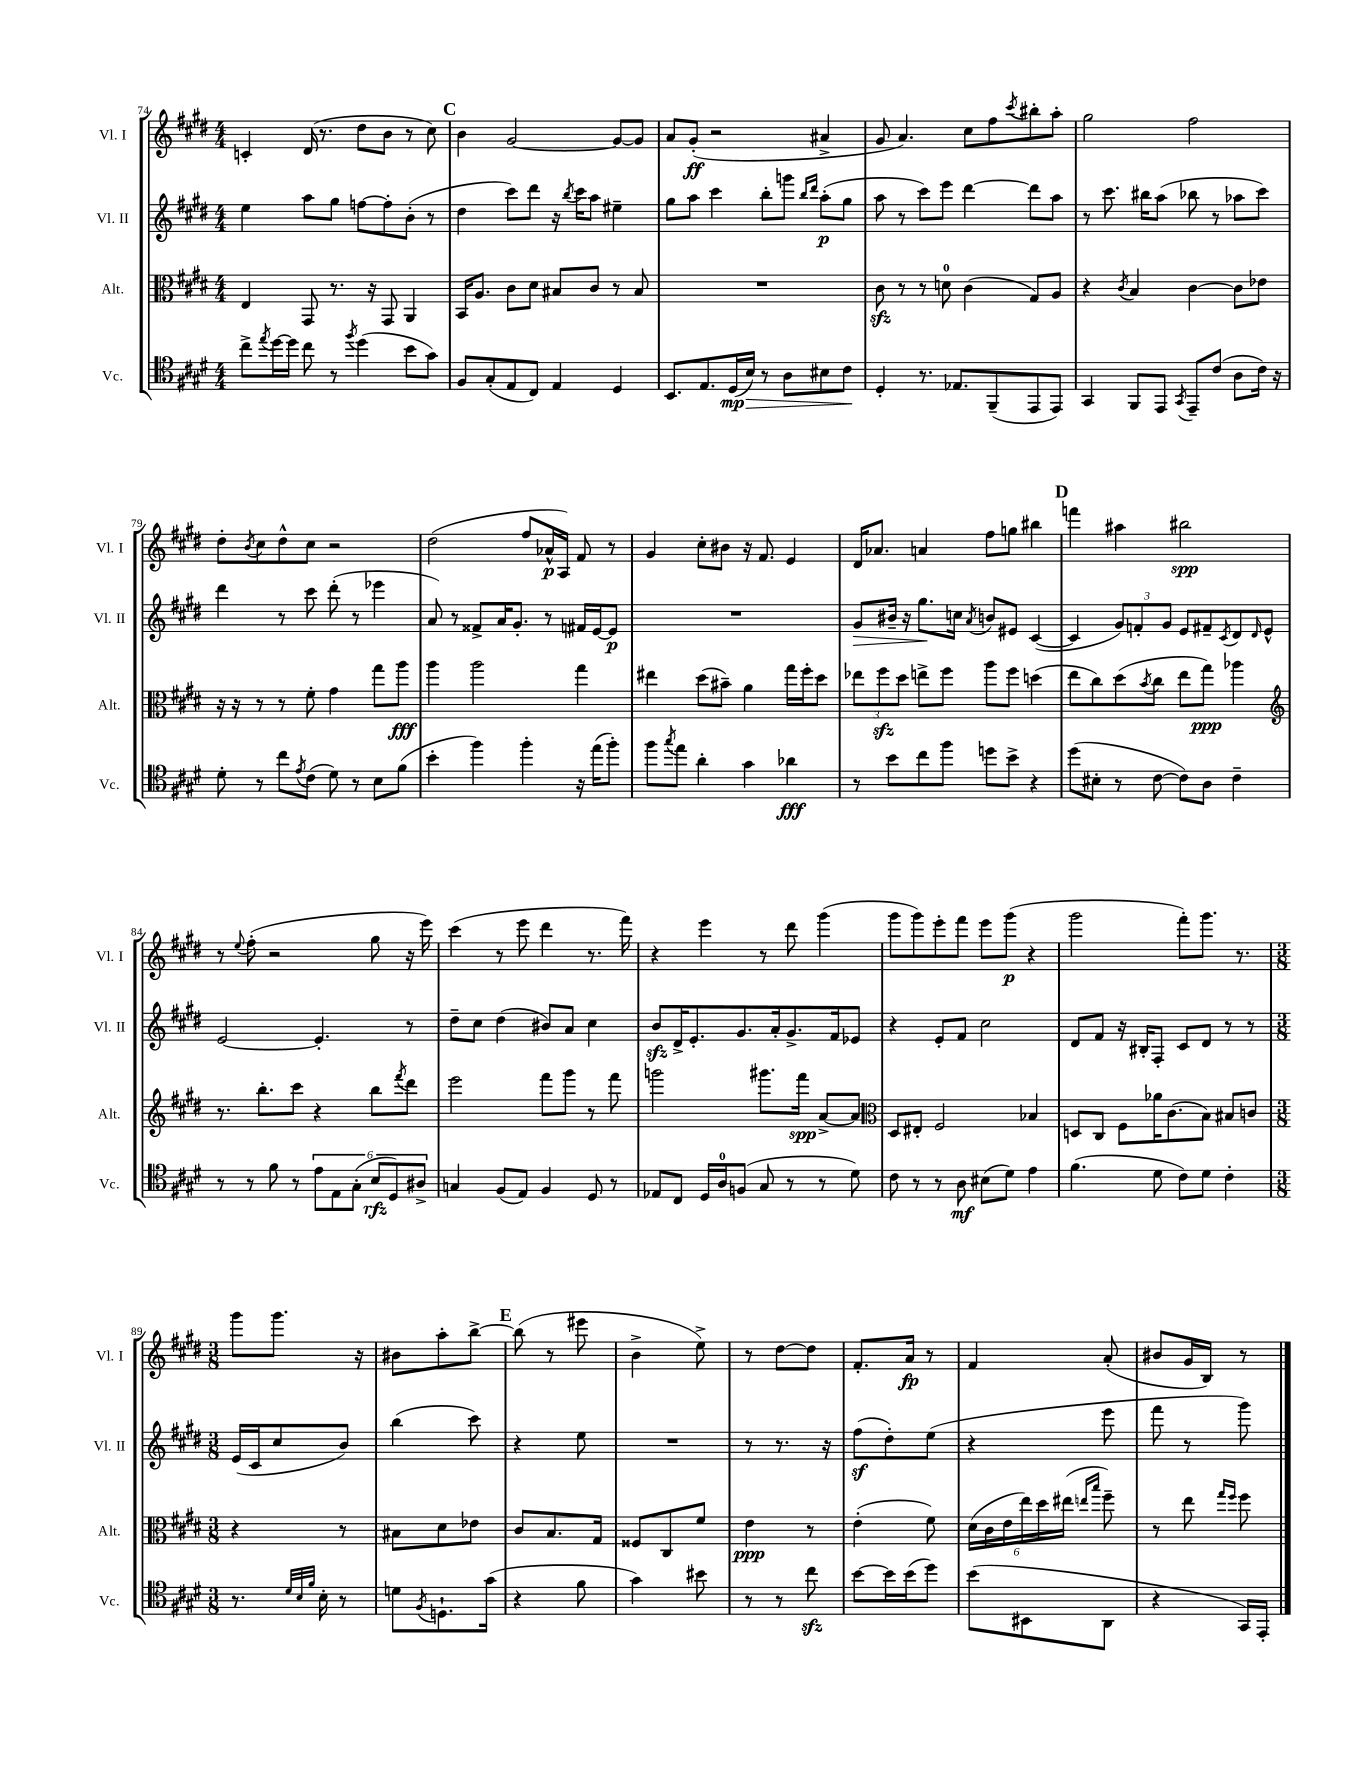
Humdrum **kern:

**kern	**kern	**kern	**kern
*staff4	*staff3	*staff2	*staff1
*clefC4	*clefC3	*clefG2	*clefG2
*k[f#c#g#d#]	*k[f#c#g#d#]	*k[f#c#g#d#]	*k[f#c#g#d#]
*M4/4	*M4/4	*M4/4	*M4/4
8cc#^	4E	4ee	4c'
8qee	.	.	.
[16dd#	.	.	.
16dd#]	.	.	.
8cc#	8GG#	8aa	(16d#
.	.	.	8.r
8r	8.r	8gg#	.
8qff#	.	.	.
(4dd#	.	[8ff	8dd#
.	16r	.	.
.	8GG#	8ff']	8b
8b	4AA	(8b'	8r
8g#)	.	8r	8cc#)
=	=	=	=
8F#	16BB	4dd#	4b
.	8.A	.	.
(8G#'	.	.	.
8E	8c#	8ccc#)	[2g#
8C#)	8d#	8ddd#	.
4E	8B#	16r	.
.	.	8qbb	.
.	.	16ccc#	.
.	8c#	8aa	.
4D#	8r	4ee#~	8g#_
.	8B#	.	8g#]
=	=	=	=
8.BB	1r	8gg#	8a
.	.	8aa	(8g#'
8.E	.	.	.
.	.	4ccc#	2r
(16D#	.	.	.
16B)	.	.	.
8r	.	8bb'	.
8A	.	8ggg	.
.	.	16qqbb	.
.	.	16qqddd#	.
8B#	.	(8aa'	4a#^
8c#	.	8gg#	.
=	=	=	=
4D#'	8c#	8aa	8g#
.	8r	8r	4.a)
8.r	8r	8ccc#)	.
.	8d	8eee	.
8.E-	.	.	.
.	(4c#	[4ddd#	8cc#
(8FF#~	.	.	8ff#
.	.	.	8qccc#
8EE	8G#)	8ddd#]	8bb#'
8EE)	8A	8aa	8aa'
=	=	=	=
4GG#	4r	8r	2gg#
.	.	8.ccc#	.
.	8qc#	.	.
8FF#	4B	.	.
.	.	16bb#	.
8EE	.	(8aa	.
8qGG#	.	.	.
8EE~	[4c#	8bb-	2ff#
(8c#	.	8r	.
8A	8c#]	8aa-	.
16c#)	8e-	8ccc#)	.
16r	.	.	.
=	=	=	=
8d#'	16r	4ddd#	8dd#'
.	16r	.	.
.	.	.	8qb
8r	8r	.	8cc#
8cc#	8r	8r	8dd#^^
8qe	.	.	.
(8c#	8f#'	8ccc#	8cc#
8d#)	4g#	(8ddd#'	2r
8r	.	8r	.
8B	8gg#	4eee-	.
(8f#	8aa	.	.
=	=	=	=
4b'	4aa	8a)	(2dd#
.	.	8r	.
4ff#)	2aa	8f##^	.
.	.	16a	.
.	.	8.g#'	.
4ff#'	.	.	8ff#
.	.	8r	16a-^^
.	.	.	16A)
16r	4gg#	16f#	8f#
(16ee	.	[16e	.
8ff#')	.	8e]	8r
=	=	=	=
8ff#	4ee#	1r	4g#
8qgg#	.	.	.
8ee	.	.	.
4a'	(8dd#	.	8cc#'
.	8b#~)	.	8b#
4g#	4a	.	16r
.	.	.	8.f#
4a-	16gg#	.	4e
.	16ff#'	.	.
.	8dd#	.	.
=	=	=	=
8r	12ee-	8g#	16d#
.	.	.	8.a-
.	12ff#	.	.
8b	.	16b#~	.
.	12dd#	.	.
.	.	16r	.
8cc#	8ee^	8.gg#	4a
8ff#	8ff#	.	.
.	.	16cc	.
.	.	8qa	.
8dd	8aa	8b	8ff#
8b^	8ff#	8e#	8gg
4r	(4dd	([4c#	4bb#
=	=	=	=
(8dd#	8ee	4c#]	4fff
8B#'	8cc#)	.	.
8r	(8dd#	12g#)	4aa#
.	.	12f'	.
.	8qb	.	.
[8c#	8cc#	.	.
.	.	12g#	.
8c#])	8ee	8e	2bb#
8A	8gg#)	8f#~	.
.	.	8qc#	.
4c#~	4aa-	8d#	.
.	.	16qqd#	.
.	.	8e^^	.
=	=	=	=
*	*clefG2	*	*
8r	8.r	[2e	8r
.	.	.	8qqee
8r	.	.	(8ff#'
.	8.bb'	.	.
8f#	.	.	2r
8r	8ccc#	.	.
12e	4r	4.e']	.
12E	.	.	.
(12G#'	.	.	.
12B	8bb	.	8gg#
12D#)	.	.	.
.	8qfff#	.	.
.	8ddd#	8r	16r
12A#^	.	.	.
.	.	.	16eee)
=	=	=	=
4G	2eee	8dd#~	(4ccc#
.	.	8cc#	.
(8F#	.	(4dd#	8r
8E)	.	.	8eee
4F#	8fff#	8b#)	4ddd#
.	8ggg#	8a	.
8D#	8r	4cc#	8.r
8r	8fff#	.	.
.	.	.	16fff#)
=	=	=	=
8E-	2ggg	8b	4r
8C#	.	16d#^	.
.	.	8.e'	.
16D#	.	.	4eee
16A	.	.	.
(8F	.	8.g#	.
8G#	8.ggg#	.	8r
.	.	16a'	.
8r	.	8.g#^	8ddd#
.	16fff#	.	.
8r	[8a^	.	(4ggg#
.	.	16f#	.
8d#)	8a]	8e-	.
=	=	=	=
*	*clefC3	*	*
8c#	8D#	4r	8ggg#
8r	8E#'	.	8ggg#)
8r	2F#	8e'	8eee'
8A	.	8f#	8fff#
(8B#	.	2cc#	8eee
8d#)	.	.	(8ggg#
4e	4B-	.	4r
=	=	=	=
(4.f#	8D	8d#	2ggg#
.	8C#	8f#	.
.	8F#	16r	.
.	.	16B#'	.
8d#	16a-	8F#'	.
.	(8.c#	.	.
8c#)	.	8c#	8fff#')
8d#	8B)	8d#	8.ggg#
4c#'	8B#	8r	.
.	.	.	8.r
.	8c	8r	.
=	=	=	=
*M3/8	*M3/8	*M3/8	*M3/8
8.r	4r	(16e	8ggg#
.	.	16c#	.
.	.	8cc#	8.ggg#
32qqd#	.	.	.
32qqB	.	.	.
32qqf#	.	.	.
16B'	.	.	.
8r	8r	8b)	.
.	.	.	16r
=	=	=	=
8d	8B#	(4bb	8b#
8qF#	.	.	.
8.D`	8d#	.	8aa'
.	8e-	8ccc#)	[8bb^
(16g#	.	.	.
=	=	=	=
4r	8c#	4r	(8bb]
.	8.B	.	8r
8f#	.	8ee	8eee#
.	16G#	.	.
=	=	=	=
4g#)	8F##	4.r	4b^
.	8C#	.	.
8b#	8f#	.	8ee^)
=	=	=	=
8r	4e	8r	8r
8r	.	8.r	[8dd#
8cc#	8r	.	8dd#]
.	.	16r	.
=	=	=	=
[8b	(4e'	(8ff#	8.f#'
16b]	.	8dd#')	.
(16b	.	.	16a
8dd#)	8f#)	(8ee	8r
=	=	=	=
(8b	(24d#	4r	4f#
.	24c#	.	.
.	24e	.	.
8BB#	24ee)	.	.
.	24dd#	.	.
.	(24ee#	.	.
.	16qqee	.	.
.	16qqbb	.	.
8AA	8ff#~)	8eee	(8a'
=	=	=	=
4r	8r	8fff#	8b#
.	8ee	8r	16g#
.	.	.	16B)
.	16qqgg#	.	.
.	16qqff#	.	.
16GG#)	8ff#	8ggg#)	8r
16EE'	.	.	.
==	==	==	==
*-	*-	*-	*-
